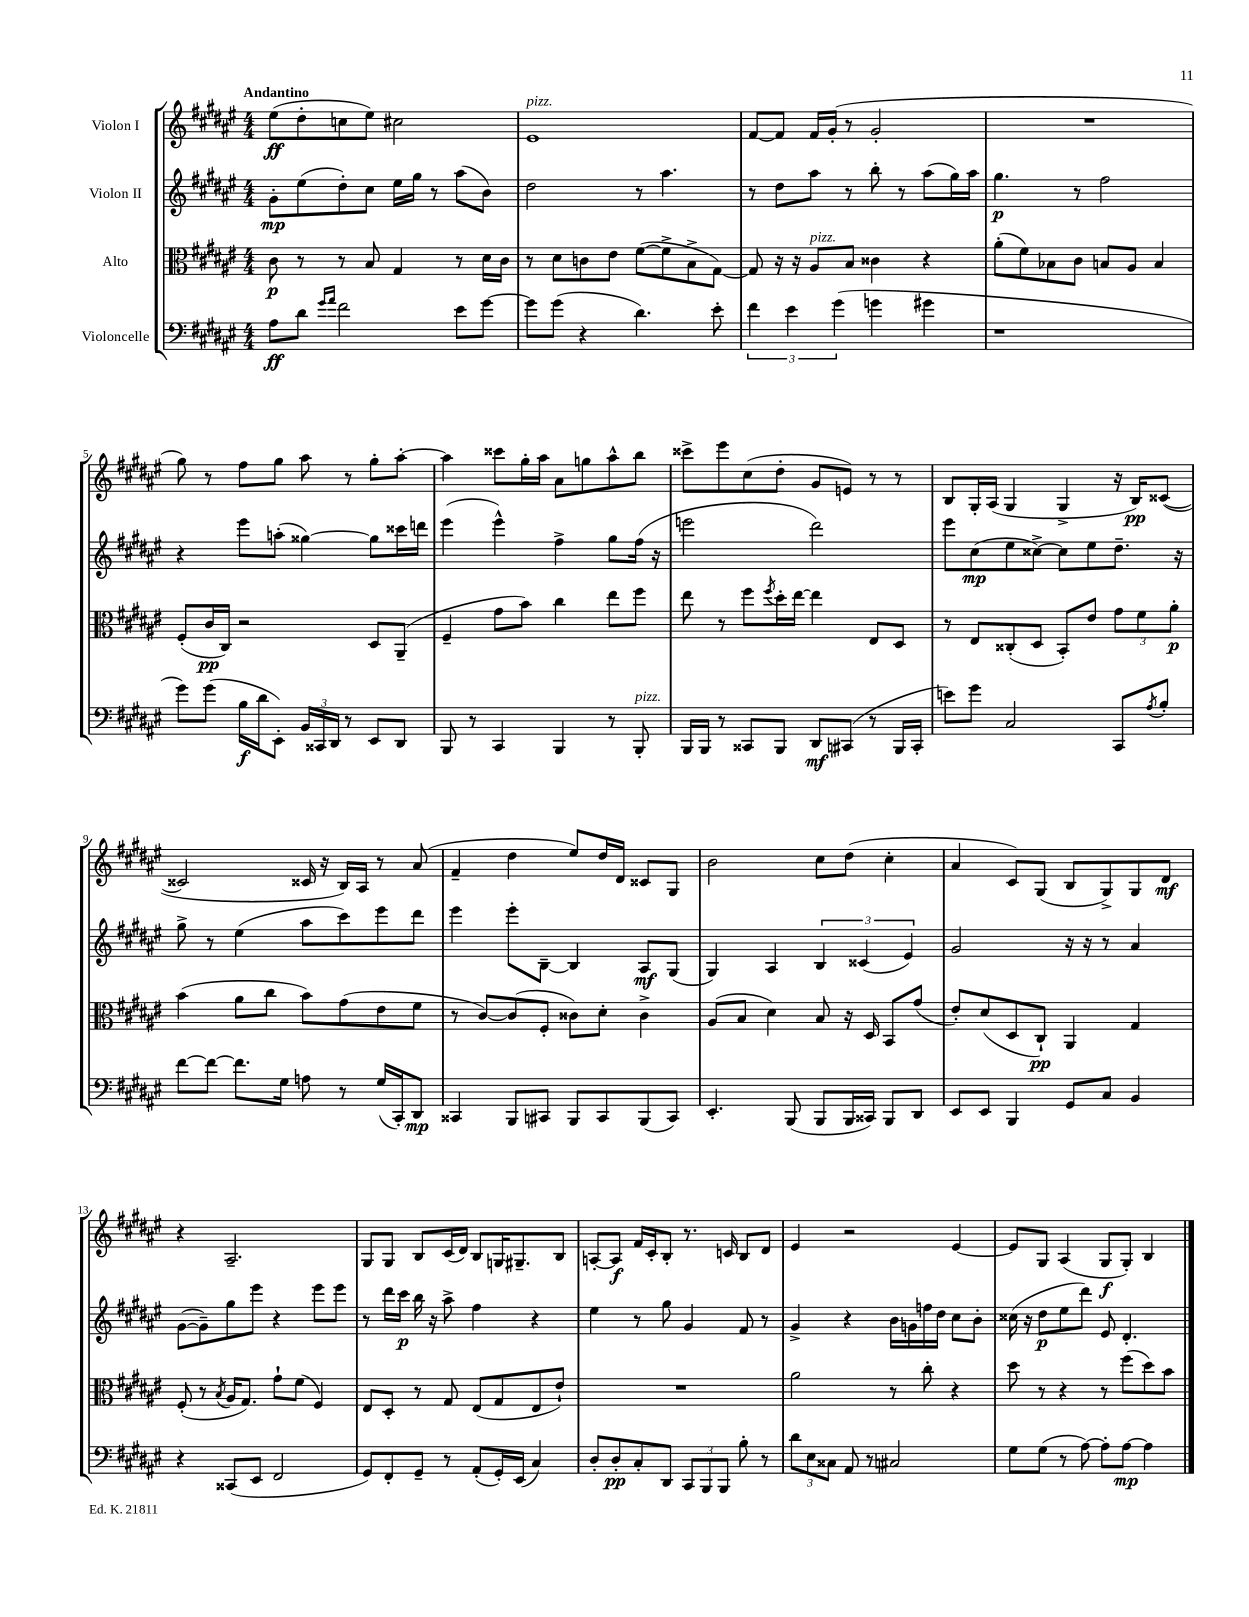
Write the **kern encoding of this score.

**kern	**kern	**kern	**kern
*staff4	*staff3	*staff2	*staff1
*clefF4	*clefC3	*clefG2	*clefG2
*k[f#c#g#d#a#e#]	*k[f#c#g#d#a#e#]	*k[f#c#g#d#a#e#]	*k[f#c#g#d#a#e#]
*M4/4	*M4/4	*M4/4	*M4/4
8A#	8c#	8g#'	(8ee#
8d#	8r	(8ee#	8dd#'
16qqg#	.	.	.
16qqa#	.	.	.
2f#	8r	8dd#')	8cc
.	8B	8cc#	8ee#)
.	4G#	16ee#	2cc#
.	.	16gg#	.
.	.	8r	.
8e#	8r	(8aa#	.
[8g#	16d#	8b)	.
.	16c#	.	.
=	=	=	=
8g#]	8r	2dd#	1e#
(8g#	8d#	.	.
4r	8c	.	.
.	8e#	.	.
4.d#)	([8f#	8r	.
.	8f#^]	4.aa#	.
.	8B^	.	.
8e#'	[8G#)	.	.
=	=	=	=
6f#	8G#]	8r	[8f#
.	16r	8dd#	8f#]
6e#	.	.	.
.	16r	.	.
.	8A#	8aa#	16f#
.	.	.	(16g#'
(6g#	.	.	.
.	8B	8r	8r
4g	4c##	8bb'	2g#'
.	.	8r	.
4g#	4r	(8aa#	.
.	.	16gg#)	.
.	.	16aa#	.
=	=	=	=
1r	(8a#'	4.gg#	1r
.	8f#)	.	.
.	8B-	.	.
.	8c#	8r	.
.	8B	2ff#	.
.	8A#	.	.
.	4B	.	.
=	=	=	=
8g#)	(8F#'	4r	8gg#)
(8g#	16c#	.	8r
.	16C#)	.	.
16B	2r	8eee#	8ff#
16d#	.	.	.
8EE#')	.	(8aa'	8gg#
24BB	.	[4gg##)	8aa#
24CC##	.	.	.
24DD#	.	.	.
8r	.	.	8r
8EE#	8D#	8gg##]	8gg#'
8DD#	(8AA#~	16ccc##	[8aa#'
.	.	16ddd	.
=	=	=	=
8BBB	4F#~	(4eee#	4aa#]
8r	.	.	.
4CC#	8g#	4eee#^^)	8ccc##
.	8b)	.	16gg#'
.	.	.	16aa#
4BBB	4cc#	4ff#^	8a#
.	.	.	8gg
8r	8ee#	8gg#	8aa#^^
8BBB'	8ff#	(16ff#	8bb
.	.	16r	.
=	=	=	=
16BBB	8ee#	2eee	8ccc##^
16BBB	.	.	.
8r	8r	.	8eee#
8CC##	8ff#	.	(8cc#
.	8qff#	.	.
8BBB	16dd#'	.	8dd#'
.	[16ee#	.	.
8DD#	4ee#]	2ddd#)	8g#
(8CC#	.	.	8e)
8r	8E#	.	8r
16BBB	8D#	.	8r
16CC#'	.	.	.
=	=	=	=
8e)	8r	8eee#	8B
8g#	8E#	(8cc#	16G#'
.	.	.	(16A#
2C#	(8C##'	8ee#	4G#
.	8D#	[8cc##^)	.
.	8BB')	8cc##]	4G#^
.	8e#	8ee#	.
8CC#	12g#	8.dd#~	16r
.	.	.	16B)
.	12f#	.	.
8qA#	.	.	.
8B'	.	.	([8c##
.	12a#'	.	.
.	.	16r	.
=	=	=	=
[8f#	(4b	8gg#^	2c##]
8f#_	.	8r	.
8.f#]	8a#	(4ee#	.
.	8cc#	.	.
16G#	.	.	.
8A	8b)	8aa#	16c##
.	.	.	16r
8r	(8g#	8ccc#)	16B)
.	.	.	16A#
(16G#	8e#	8eee#	8r
16CC#')	.	.	.
8DD#	8f#	8ddd#	(8a#
=	=	=	=
4CC##	8r	4eee#	4f#~
.	[8c#)	.	.
8BBB	(8c#]	8eee#'	4dd#
8CC#	8F#'	[8B~	.
8BBB	8c##)	4B]	8ee#)
8CC#	8d#'	.	16dd#
.	.	.	16d#
(8BBB	4c##^	8A#	8c##
8CC#)	.	(8G#	8G#
=	=	=	=
4.EE#'	(8A#	4G#)	2b
.	8B	.	.
.	4d#)	4A#	.
(8BBB	.	.	.
8BBB	8B	6B	8cc#
16BBB	16r	.	(8dd#
.	.	(6c##	.
16CC##)	16D#	.	.
8BBB	8BB	.	4cc#'
.	.	6e#)	.
8DD#	(8g#	.	.
=	=	=	=
8EE#	8e#')	2g#	4a#
8EE#	(8d#	.	.
4BBB	8D#	.	8c#)
.	8C#`)	.	(8G#
8GG#	4AA#	16r	8B
.	.	16r	.
8C#	.	8r	8G#^)
4BB	4G#	4a#	8G#
.	.	.	8d#
=	=	=	=
4r	(8F#'	([8g#	4r
.	8r	8g#~])	.
.	8qB	.	.
(8CC##	16A#	8gg#	2.A#~
.	8.G#)	.	.
8EE#	.	8eee#	.
2FF#	8g#`	4r	.
.	(8f#	.	.
.	4F#)	8eee#	.
.	.	8eee#	.
=	=	=	=
8GG#)	8E#	8r	8G#
8FF#'	8D#'	16ddd#	8G#
.	.	16ccc#	.
8GG#~	8r	16bb	8B
.	.	16r	.
8r	8G#	8aa#^	(16c#
.	.	.	16d#)
(8AA#'	(8E#	4ff#	8B
16GG#')	8G#	.	16G
(16EE#	.	.	8.G#~
4C#)	8E#	4r	.
.	8e#`)	.	8B
=	=	=	=
8D#'	1r	4ee#	[8A'
8D#'	.	.	8A]
8C#'	.	8r	16f#
.	.	.	16c#'
8DD#	.	8gg#	8B'
12CC#	.	4g#	8.r
12BBB	.	.	.
12BBB	.	.	.
.	.	.	16c
8B'	.	8f#	8B
8r	.	8r	8d#
=	=	=	=
12d#	2a#	4g#^	4e#
12E#	.	.	.
12C##	.	.	.
8AA#	.	4r	2r
8r	.	.	.
2C#	8r	16b	.
.	.	16g	.
.	8cc#'	16ff	.
.	.	16dd#	.
.	4r	8cc#	[4e#
.	.	8b'	.
=	=	=	=
8G#	8dd#	(16cc##	8e#]
.	.	16r	.
(8G#	8r	8dd#	8G#
8r	4r	8ee#	(4A#
[8A#)	.	8ddd#)	.
8A#']	8r	8e#	8G#
[8A#	(8ff#	4.d#'	8G#')
4A#]	8dd#)	.	4B
.	8b	.	.
==	==	==	==
*-	*-	*-	*-
